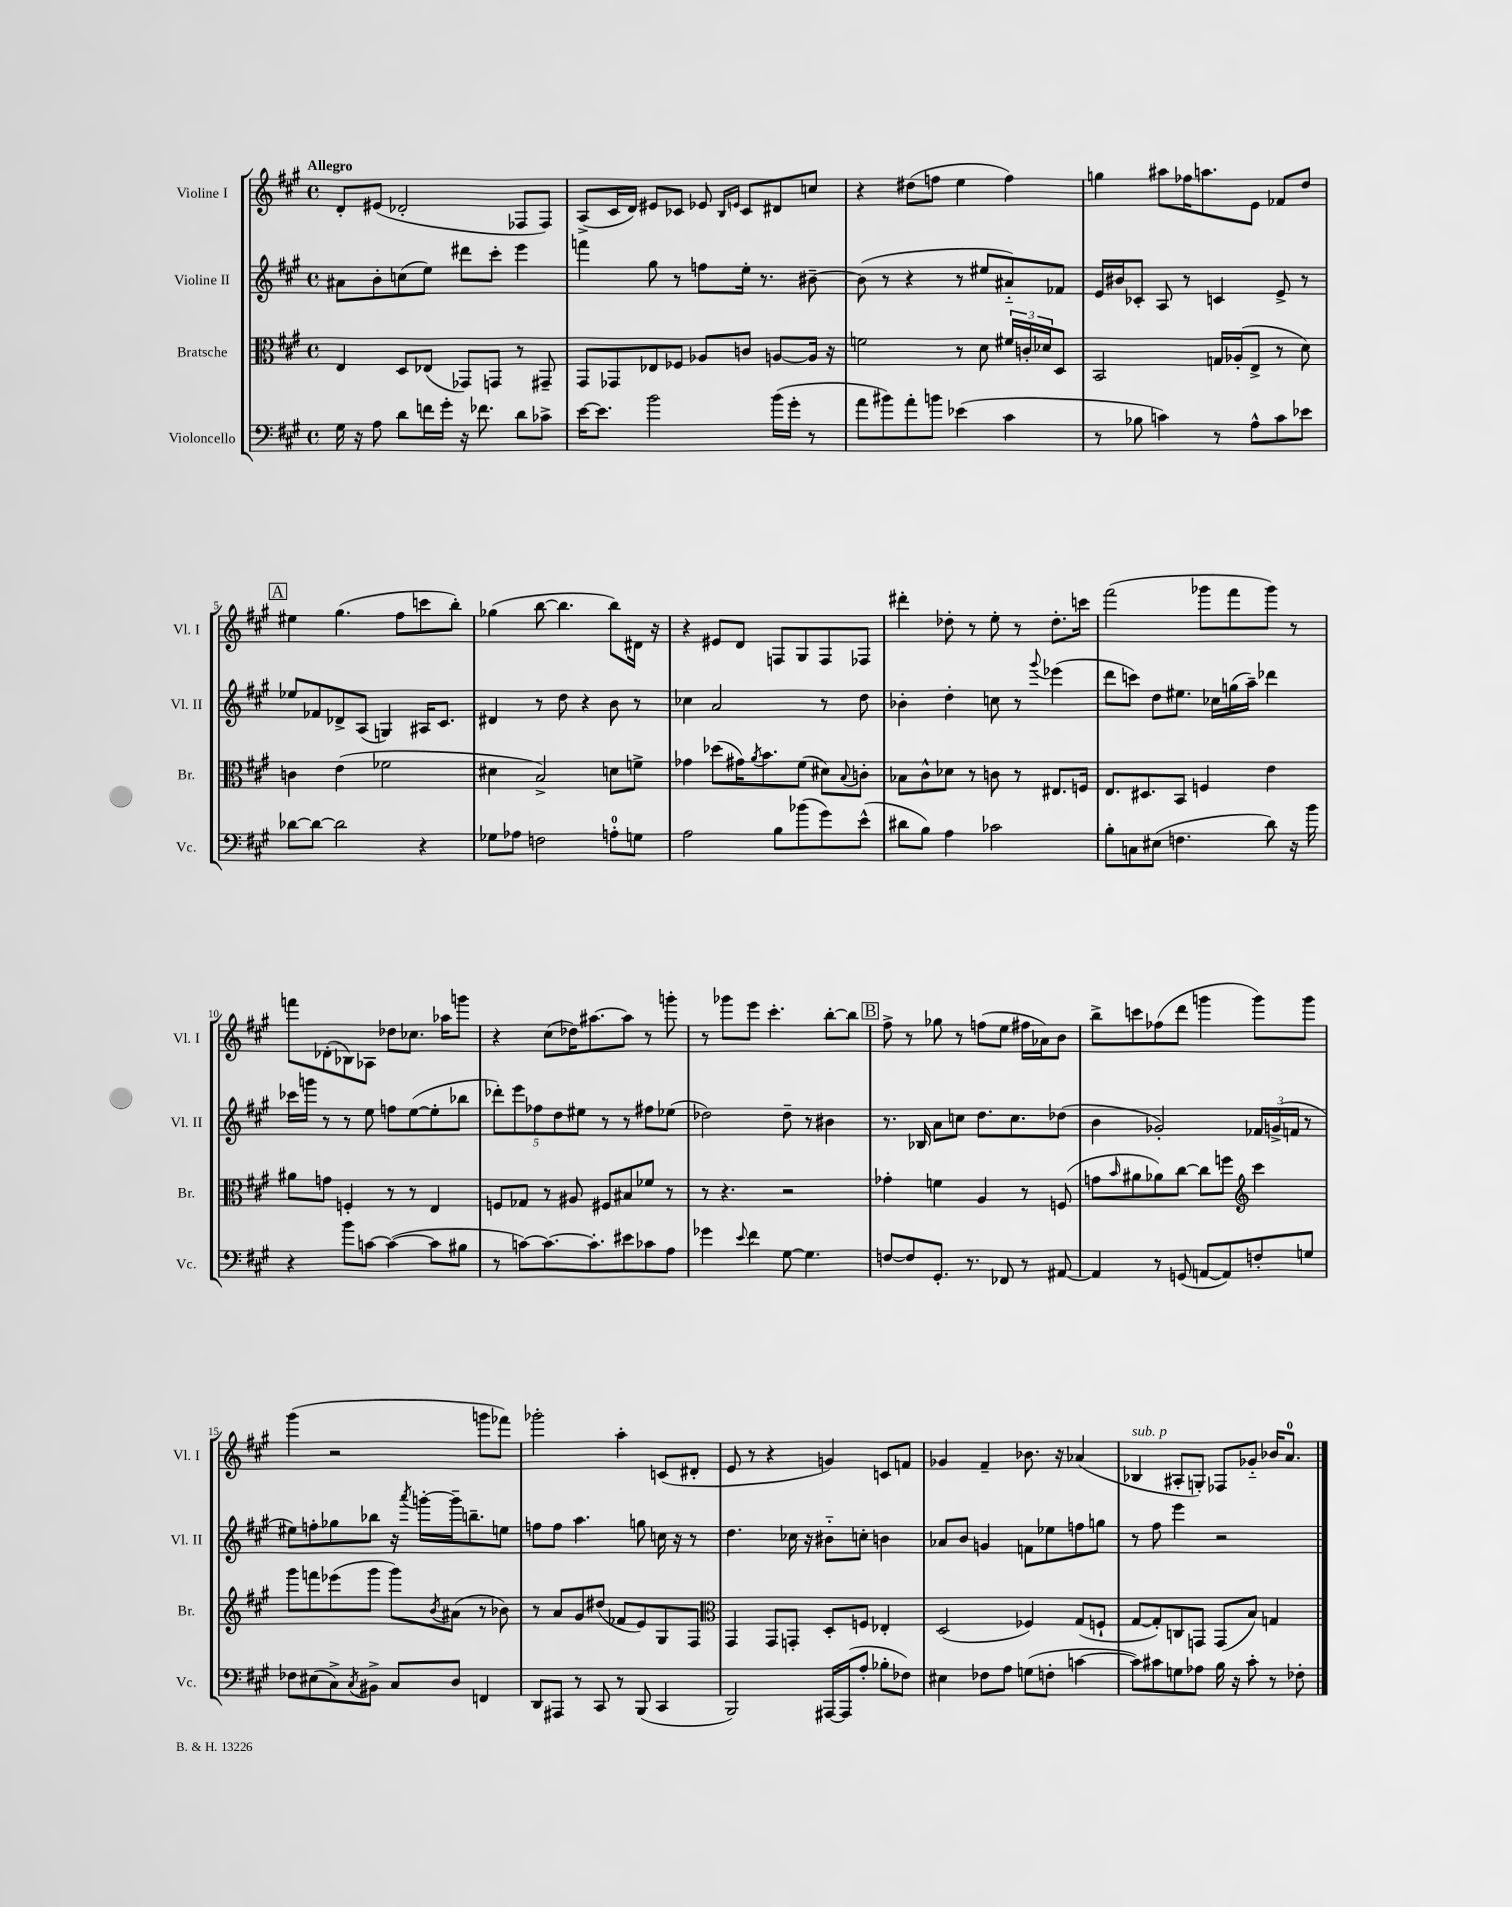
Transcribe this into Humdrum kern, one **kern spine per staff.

**kern	**kern	**kern	**kern
*staff4	*staff3	*staff2	*staff1
*clefF4	*clefC3	*clefG2	*clefG2
*k[f#c#g#]	*k[f#c#g#]	*k[f#c#g#]	*k[f#c#g#]
*M4/4	*M4/4	*M4/4	*M4/4
*met(c)	*met(c)	*met(c)	*met(c)
16G#\	4E/	8a#\L	8d'/L
16r	.	.	.
8A\	.	8b'\	(8e#/J
8d\L	8D/L	(8cc\	2d-'/
16f\L	(8E-/J	8ee\J)	.
16g#'\JJ	.	.	.
16r	8GG-/L)	8ddd#\L	.
8.f-\	.	.	.
.	8GG/J	8ccc#'\J	.
8d\L	8r	4eee\	8F-/L
8c-^\J	8GG#~/	.	8F-/J)
=	=	=	=
[16e\LK	8GG#/L	4fff\	(8A^/L
8.e\]J	.	.	.
.	8GG-/	.	16c#/L
.	.	.	16d/JJ)
2b\	8E-/	8gg#\	8e#/L
.	8F-/J	8r	8c-/J
.	8A-/L	8ff\L	8e-/
.	.	.	16qqB/LL
.	.	.	16qqe/JJ
.	8c/J	16ee'\Jk	8c-/L
.	.	8.r	.
(16b\LL	[8A/L	.	8d#/
16g#'\JJ	.	.	.
8r	16A/]Jk	[8b#~\	8cc/J
.	16r	.	.
=	=	=	=
8a\L	2f\	(8b#\]	4r
8b#\)	.	8r	.
8a'\	.	4r	(8dd#\L
8b\J	.	.	8ff\J
(4e-\	8r	8r	4ee\
.	8d\	8ee#/L	.
4c#\	24f#/LL	8a#'~/)	4ff\)
.	24c'/	.	.
.	24d-/J	.	.
.	8D/J	8f-/J	.
=	=	=	=
8r	2BB/	16e/LL	4gg\
.	.	16b#/J	.
8B-\	.	8c-'/J	.
4c\)	.	8A/	8aa#\L
.	.	8r	16ff-\K
.	.	.	8.aa\
8r	16G/LL	4c/	.
.	(16A-'/J	.	.
8A^^\L	8E^/J	.	8e\J
8c\	8r	8e^/	8f-/L
8e-\J	8d\)	8r	8dd/J
=	=	=	=
[8d-\L	4c\	8ee-/L	4ee#\
8d-\_J	.	8f-/	.
2d-\]	(4e\	8d-^/	(4.gg#\
.	.	(8A/J	.
.	2f-\	4G/)	.
.	.	.	8ff#\L
4r	.	16A#/LK	8ccc\
.	.	8.c#/J	.
.	.	.	8bb'\J)
=	=	=	=
8G-\L	4d#\	4d#/	(4gg-\
8A-\J	.	.	.
2F\	2B^/)	8r	[8bb\
.	.	8dd\	4.bb\]
.	.	4r	.
8A'\L	8d\L	8b\	8bb\L)
8G\J	8f^\J	8r	16d#\Jk
.	.	.	16r
=	=	=	=
2A\	4g-\	4cc-\	4r
.	(8dd-\L	2a/	8e#/L
.	16g#\K)	.	8d/J
.	8qa/	.	.
.	8.b\	.	.
8B\L	.	.	8F/L
(8b-\	(8f#\J	.	8G#/
8g#\)	8d#\L)	8r	8F/
.	8qqB/	.	.
(8e^^\J	8c'\J	8dd\	8F-/J
=	=	=	=
8d#\L	8B-\L	4b-'\	4ddd#'\
8B\J)	8c#^^\	.	.
4A\	8d-\J	4dd'\	8dd-'\
.	8r	.	8r
2c-\	8c\	8cc\	8ee'\
.	8r	8r	8r
.	.	8qqggg#/	.
.	8.E#/L	(4eee-\	8.dd-'\L
.	16F/Jk	.	16ccc\Jk
=	=	=	=
8B'\L	8.E/L	8ddd\L	(2fff#\
8C\	.	8ccc\J)	.
.	8.D#/	.	.
(8E#\J	.	8dd\L	.
4.F\	8BB/J	8.ee#\J	.
.	4F/	.	8ggg-\L
.	.	16cc-\LL	.
.	.	(16gg\	8fff#\
.	.	16aa~\JJ)	.
8d\)	4e\	4ddd-\	8ggg-\J)
16r	.	.	8r
16b\	.	.	.
=	=	=	=
4r	8a#\L	16ccc-\LL	8fff\L
.	.	16ggg\JJ	.
.	8g\J	8r	(8d-'\
8b\L	4F'/	8r	8B-\)
[8c\J	.	8ee\	8A-\J
(4c\_	8r	8ff\L	8dd-\L
.	8r	([8ee\	8.cc-\J
8c\]L	4E/	8ee'\]	.
.	.	.	16aa-\LK
8B#\J	.	8bb-\J	8ggg\J
=	=	=	=
8r	8F/L	10ddd-'\L)	4r
.	.	10eee\	.
[8c\L)	8G-/J	.	.
.	.	10ff-\	.
8.c\_	8r	.	(8cc#\L
.	.	10dd\	.
.	8A#/	.	16dd-\K)
.	.	10ee#\J	.
8.c'\]	.	.	[8.aa#\
.	8F#/L	8r	.
8e#\	8B#/	8r	8aa#\]J
8c-\	8f-/J	8ff#\L	8r
8A\J	8r	(8ee-\J	8ggg'\
=	=	=	=
4g-\	8r	2dd-\)	8r
.	4.r	.	8ggg-\L
8qqe/	.	.	.
4f#\	.	.	8eee\J
.	.	.	4.ccc#'\
[8G#\	2r	8dd-~\	.
4.G#\]	.	8r	.
.	.	4b#\	[8bb'\L
.	.	.	8bb\]J
=	=	=	=
[8F/L	4g-'\	8.r	8ff#^\
8F/]	.	.	8r
.	.	16B-/	.
8.GG#'/J	4f\	8a\L	8gg-\
.	.	8cc\J	8r
8.r	.	.	.
.	4A/	8.dd\L	(8ff\L
8FF-/	.	.	8ee\J
.	.	8.cc\	.
8r	8r	.	16ff#\LL
.	.	.	16a-\J)
[8AA#/	(8F/	(8dd-\J	8b\J
=	=	=	=
4AA#/]	8g\L	4b\	8bb^\L
.	16qqb/	.	.
.	8a#\	.	8ccc\
8r	8a-\)	2g-'/)	(8ff-\
(8GG/	[8cc#\J	.	8ddd\J
[8AA/L	8cc#\]L	.	4ggg\
8AA/])	8ff\J	.	.
*	*clefG2	*	*
8F'/	4ccc#\	24f-/LL	8ggg\L)
.	.	(24g^/	.
.	.	24f/JJ	.
8G/J	.	8r	8ggg\J
=	=	=	=
8F-\L	8ggg#\L	8ee#\L)	(4ggg#\
(8E#\	8fff\	8ff'\	.
8C#^\)	(8eee-\	8gg-\	2r
8qC#/	.	.	.
8BB#^\J	8ggg#\J	8bb-\J	.
8C#/L	8ggg#\L)	16r	.
.	.	8qaaa/	.
.	.	[16ggg'\LL	.
.	8qb/	.	.
8D/J	(8a#\J	16ggg~\]J	.
.	.	8.bb~\	.
4FF/	8r	.	8ggg\L
.	8b-\)	8ee\J	8fff-\J)
=	=	=	=
8DD/L	8r	8ff\L	2ggg-'\
8AAA#/J	8a/L	8ff\J	.
8r	8g#/	4.aa\	.
8CC#/	(8dd#/J	.	.
8r	8f-/L	.	4aa'\
(8BBB/	8e/)	8gg\	.
4CC#/	8G#/	16cc\	(8c/L
.	.	16r	.
.	8F#/J	8r	8d#'/J
=	=	=	=
*	*clefC3	*	*
2BBB/)	4GG#/	4.dd\	8e/
.	.	.	8r
.	8GG#/L	.	4r
.	8GG'/J	16cc-\	.
.	.	16r	.
[16AAA#/LL	8D'/L	8b#'~\L	4g/)
(16AAA#/]J	.	.	.
8A'/J	8F/J	8cc'\J	.
8B-'\L	4E-'/	4b\	8c/L
8F-\J)	.	.	8f/J
=	=	=	=
4E#\	(2D/	8a-/L	4g-/
.	.	8b/J	.
8F-\L	.	4g/	4f#~/
8A\J	.	.	.
(8G\L	4F-/)	8f\L	8.b-\
8F'\J	.	8ee-\	.
.	.	.	16r
[4c\	(8G#/L	8ff\	(4a-/
.	8F`/J	8gg\J	.
=	=	=	=
8c\]L)	[8G#/L	8r	4B-/
8c#\	8G#'/])	8ff#\	.
8G\	8C/	4eee\	8A#'/L
8A-\J	8GG/J	.	8G'/J)
16B\	(8GG/L	2r	8F-/L
16r	.	.	.
8c#'\	8B/J)	.	8g-'~/J
8r	4G/	.	16b-/LK
.	.	.	8.a/J
8F-'\	.	.	.
==	==	==	==
*-	*-	*-	*-
